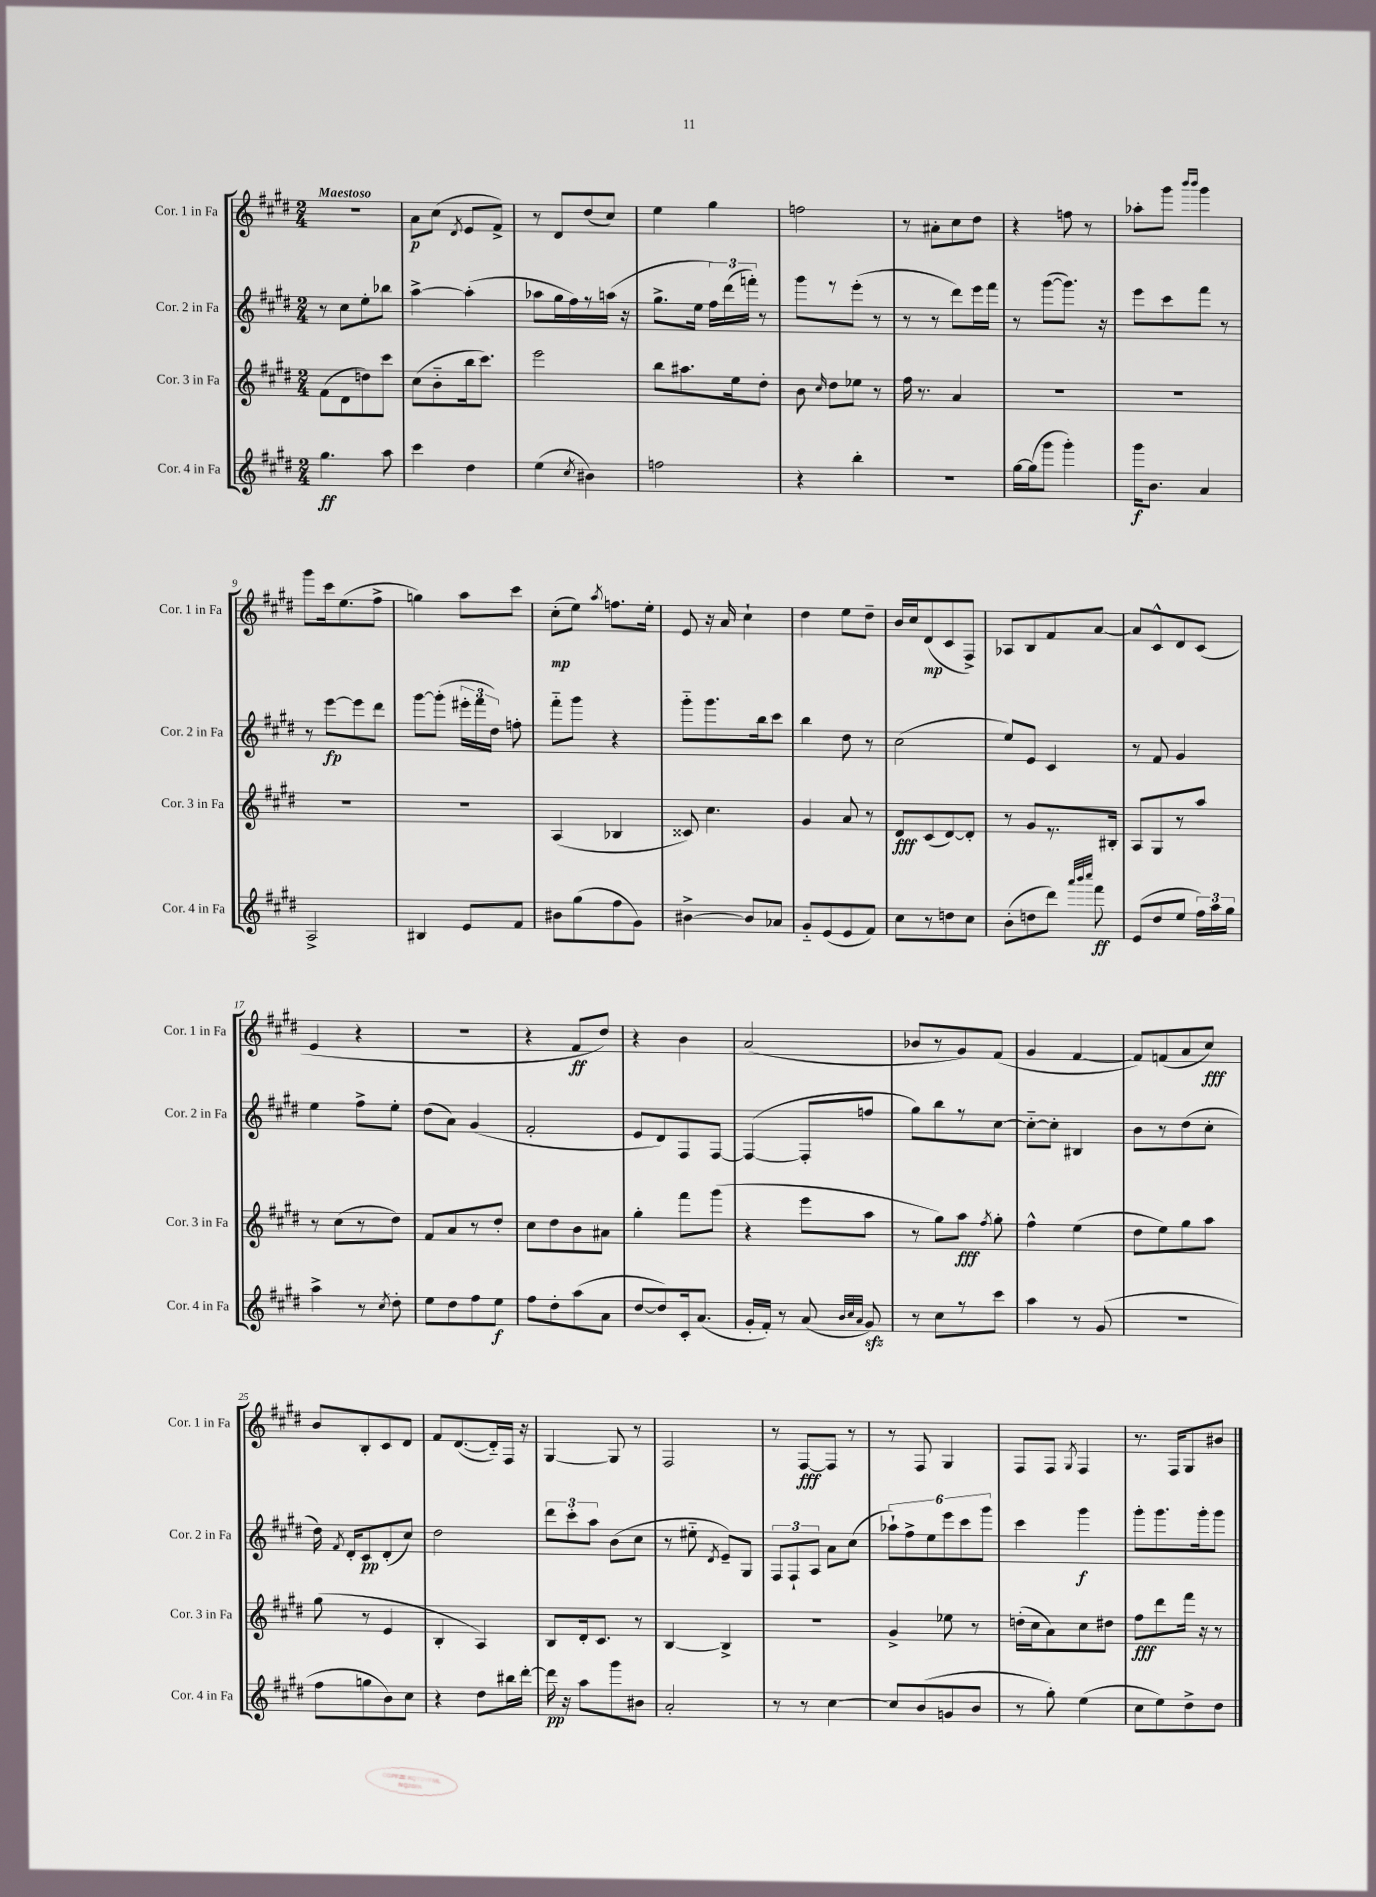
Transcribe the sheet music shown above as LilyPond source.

<<
\new StaffGroup <<
\new Staff = "s0" \with { instrumentName = "Cor. 1 in Fa" shortInstrumentName = "Cor. 1 in Fa" } {
    \clef treble \key e \major \numericTimeSignature \time 2/4 \tempo "Maestoso"
    \autoBeamOff R2 |
    a'8[\p cis''8]( \acciaccatura { dis'8 } e'8[ fis'8]->) |
    r8 dis'8[ dis''8( cis''8]) |
    e''4 gis''4 |
    f''2 |
    r8 ais'8[-. cis''8 dis''8] |
    r4 f''8 r8 |
    aes''8[-. gis'''8] \grace { b'''16[ b'''16] } gis'''4 |
    gis'''8[ cis'''16 e''8.( fis''8]-> |
    g''4) a''8[ cis'''8] |
    cis''8[-.\mp( e''8]) \acciaccatura { a''8 } f''8.[ e''16]-. |
    e'8 r16 a'16 cis''4-! |
    dis''4 e''8[ dis''8]-- |
    b'16[ cis''16 dis'8\mp( cis'8 fis8]->) |
    aes8[ b8 fis'8 a'8]~ |
    a'8[ cis'8-^ dis'8 cis'8]( |
    e'4 r4 |
    R2 |
    r4 fis'8[\ff dis''8]) |
    r4 b'4 |
    a'2( |
    bes'8[ r8 gis'8) fis'8]( |
    gis'4 fis'4~ |
    fis'8[) f'8( a'8 cis''8]\fff) |
    b'8[ b8-. cis'8 dis'8] |
    fis'8[ dis'8.~( dis'16-_) fis16] r16 |
    gis4~ gis8 r8 |
    fis2 |
    r8 fis8[~\fff fis8] r8 |
    r8 fis8 gis4 |
    fis8[ fis8] \acciaccatura { gis8 } fis4 |
    r8. fis16[ gis8 bis'8] \bar "|." |
}
\new Staff = "s1" \with { instrumentName = "Cor. 2 in Fa" shortInstrumentName = "Cor. 2 in Fa" } {
    \clef treble \key e \major \numericTimeSignature \time 2/4
    \autoBeamOff r8 cis''8[ e''8-. bes''8] |
    a''4~-> a''4-.( |
    aes''8[ gis''16 fis''16) r8 a''16]( r16 |
    gis''8.[-> e''16] \tuplet 3/2 { fis''16[) dis'''16( f'''16]-.) } r8 |
    gis'''8[ r8 e'''8]-.( r8 |
    r8 r8 dis'''8[) e'''16 fis'''16] |
    r8 gis'''8[~( gis'''8.]) r16 |
    e'''8[ cis'''8 fis'''8] r8 |
    r8 e'''8[~\fp e'''8 dis'''8] |
    gis'''8[~ gis'''8]-.( \tuplet 3/2 { eis'''16[-. fis'''16 dis''16]) } f''8-. |
    fis'''8[-_ gis'''8] r4 |
    gis'''8[-_ gis'''8. b''16 cis'''8] |
    b''4 dis''8 r8 |
    cis''2( |
    e''8[) e'8] cis'4 |
    r8 fis'8 gis'4 |
    e''4 fis''8[-> e''8]-. |
    dis''8[( a'8]) gis'4( |
    fis'2-. |
    e'8[ dis'8) fis8 fis8]~ |
    fis4~( fis8[-. f''8] |
    gis''8[) b''8 r8 cis''8]~ |
    cis''8[~-_ cis''8]-. bis4 |
    b'8[ r8 dis''8( cis''8]-. |
    dis''16) \acciaccatura { fis'8 } dis'16[-. cis'8\pp dis'8-.( cis''8]) |
    dis''2 |
    \tuplet 3/2 { dis'''8[ cis'''8-. a''8] } b'8[( cis''8] |
    r8 eis''8-_ \acciaccatura { dis'8 } e'8[--) gis8] |
    \tuplet 3/2 { fis8[ fis8-! a8] } a'8[ cis''8]( |
    \tuplet 6/4 { aes''8[-!) fis''8-> e''8 e'''8 cis'''8 gis'''8] } |
    cis'''4 gis'''4\f |
    gis'''8[-. gis'''8. gis'''16-. gis'''8] \bar "|." |
}
\new Staff = "s2" \with { instrumentName = "Cor. 3 in Fa" shortInstrumentName = "Cor. 3 in Fa" } {
    \clef treble \key e \major \numericTimeSignature \time 2/4
    \autoBeamOff fis'8[( dis'8 d''8) cis'''8] |
    cis''8[( b'8-_ b''16 cis'''8.]) |
    e'''2 |
    b''8[ ais''8. e''16 dis''8]-. |
    b'8 \grace { cis''16 } dis''8[ ees''8] r8 |
    fis''16 r8. a'4 |
    R2 |
    R2 |
    R2 |
    R2 |
    a4( bes4 |
    cisis'8) cis''4. |
    gis'4 a'8 r8 |
    dis'8[\fff cis'8( dis'8~) dis'8]-. |
    r8 gis'8[ r8. bis16]-. |
    a8[ gis8 r8 a''8] |
    r8 cis''8[( r8 dis''8]) |
    fis'8[ a'8 r8 dis''8]-. |
    cis''8[ dis''8 b'8 ais'8] |
    gis''4-. fis'''8[ gis'''8]( |
    r4 e'''8[ a''8] |
    r8 gis''8[) a''8]\fff \acciaccatura { fis''8 } gis''8-. |
    fis''4-^ e''4( |
    dis''8[ e''8) gis''8 a''8] |
    gis''8( r8 e'4 |
    b4-. a4) |
    b8[ dis'16-. cis'8.] r8 |
    b4~ b4-> |
    R2 |
    gis'4-> ees''8 r8 |
    d''16[-.( cis''16 a'8) cis''8 dis''8] |
    fis''8[\fff dis'''8 fis'''16] r16 r8 \bar "|." |
}
\new Staff = "s3" \with { instrumentName = "Cor. 4 in Fa" shortInstrumentName = "Cor. 4 in Fa" } {
    \clef treble \key e \major \numericTimeSignature \time 2/4
    \autoBeamOff gis''4.\ff a''8 |
    cis'''4 dis''4 |
    e''4( \acciaccatura { cis''8 } bis'4) |
    f''2 |
    r4 b''4-. |
    R2 |
    gis''16[~ gis''16( gis'''8] gis'''4-.) |
    gis'''16[\f b'8.] a'4 |
    a2-> |
    bis4 e'8[ fis'8] |
    bis'8[ gis''8( fis''8 gis'8]) |
    bis'4~-> bis'8[ aes'8] |
    gis'8[-_ e'8( e'8 fis'8]) |
    cis''8[ r8 d''8 cis''8] |
    b'8[-.( d''8 dis'''8]) \grace { a'''32[ b'''32 cis''''32] } fis'''8\ff |
    e'8[( dis''8 e''8] \tuplet 3/2 { fis''16[) a''16 gis''16] } |
    a''4-> r8 \acciaccatura { cis''8 } dis''8-. |
    e''8[ dis''8 fis''8 e''8]\f |
    fis''8[ dis''8-. a''8( a'8] |
    dis''8[~ dis''8) cis'16-. a'8.]( |
    gis'16[-. fis'16]-.) r8 a'8( \grace { b'32[ cis''32 a'32] } gis'8\sfz) |
    r8 cis''8[ r8 cis'''8] |
    a''4 r8 gis'8( |
    r2 |
    fis''8[ g''8 b'8) cis''8] |
    r4 dis''8[ bis''16 dis'''16]~-. |
    dis'''16\pp r16 a''8[ gis'''8 bis'8] |
    a'2-. |
    r8 r8 cis''4~ |
    cis''8[ b'8( g'8 b'8] |
    r8 gis''8-.) e''4( |
    cis''8[ e''8) dis''8-> dis''8] \bar "|." |
}
>>
>>
